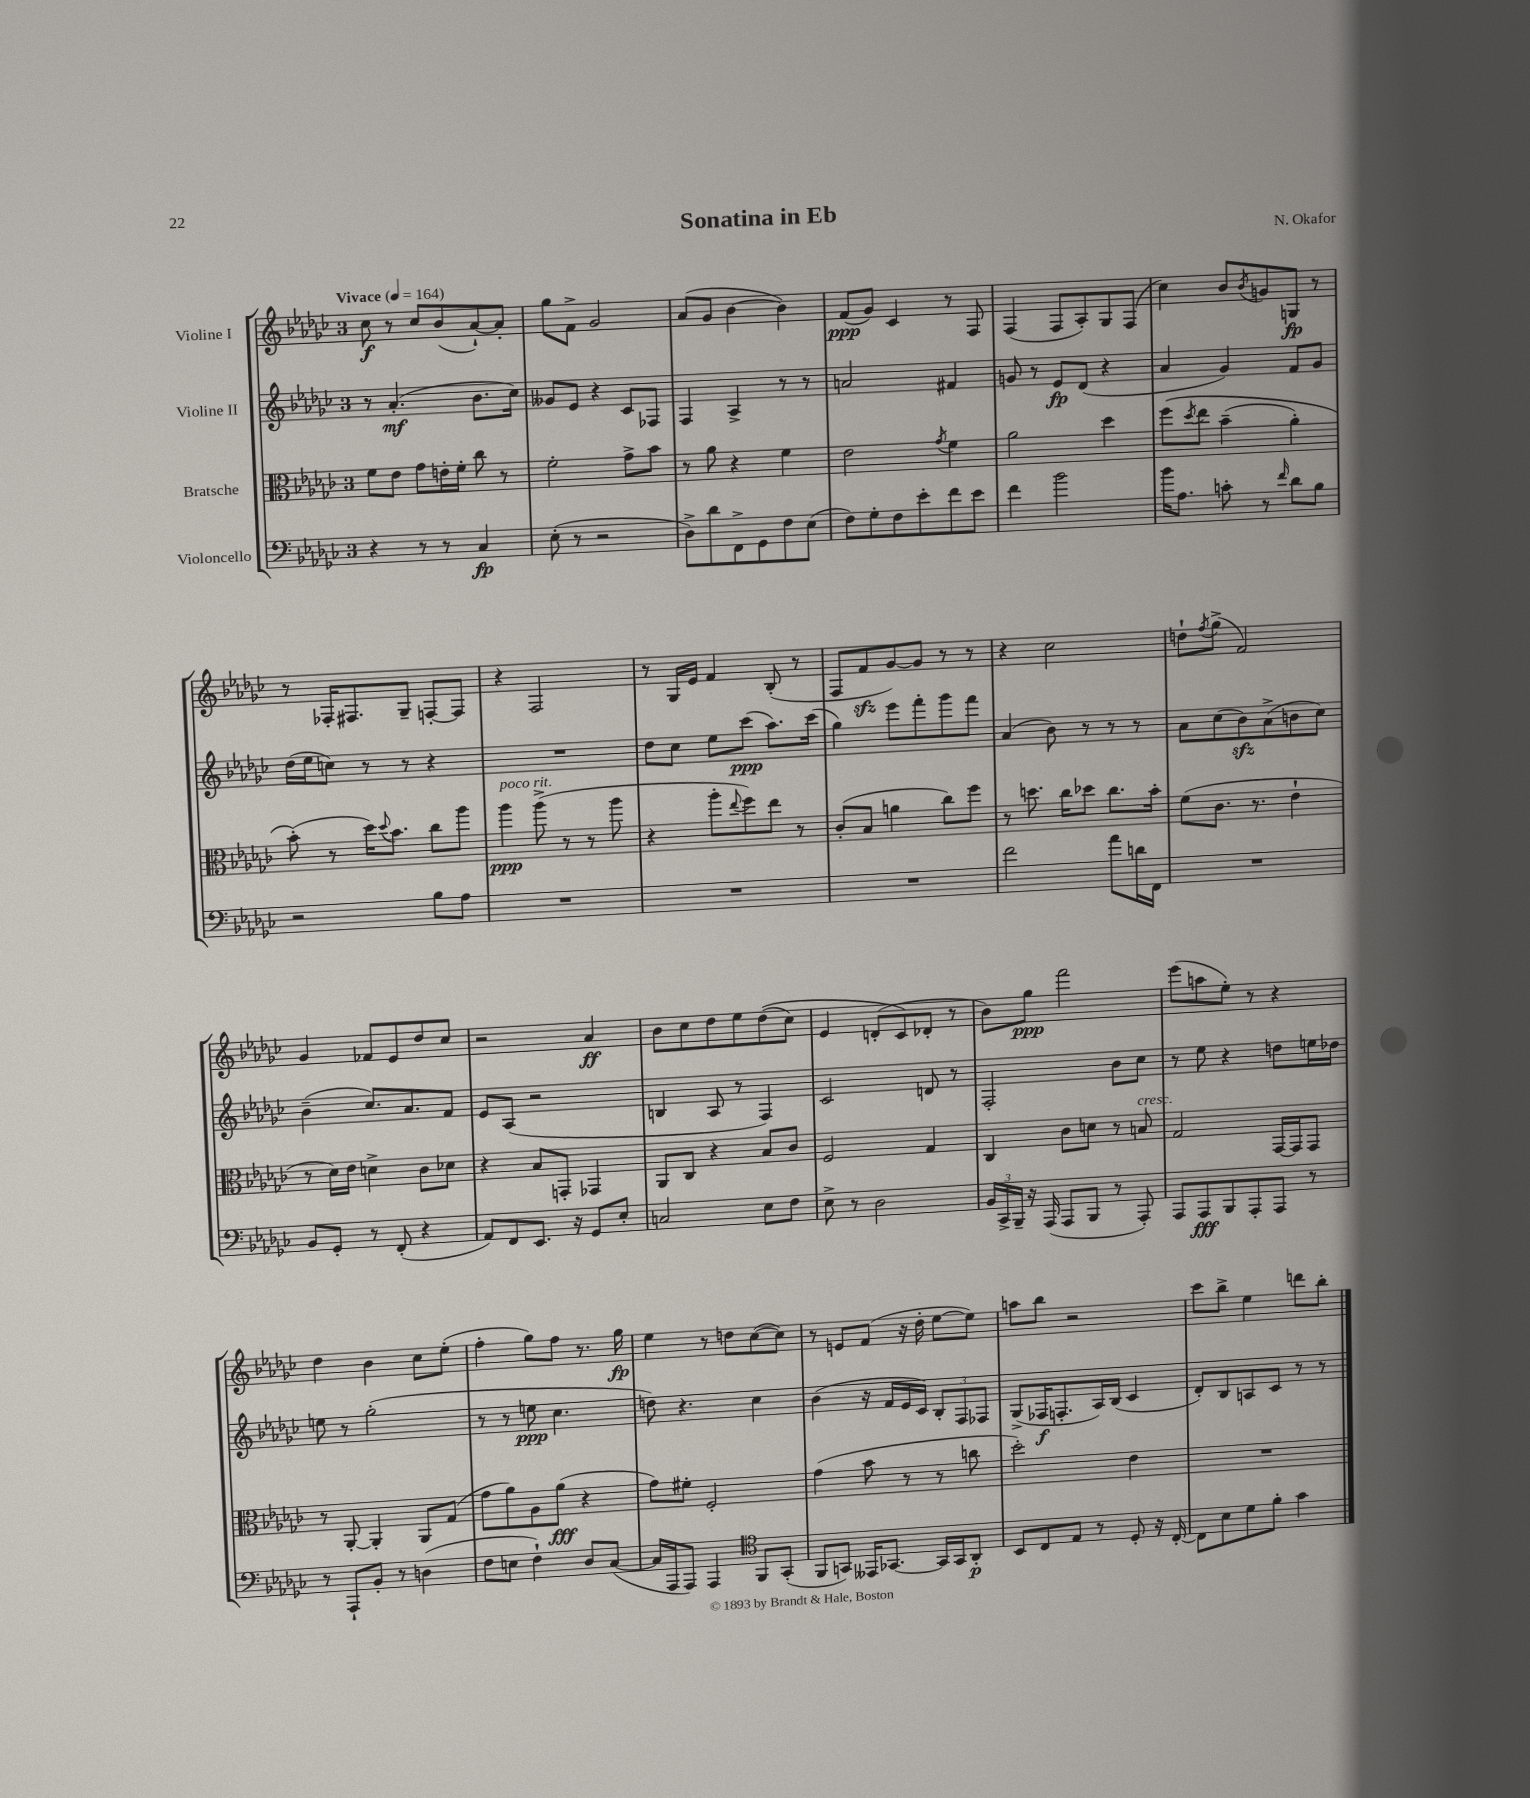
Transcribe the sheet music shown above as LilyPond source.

\header { title = "Sonatina in Eb" composer = "N. Okafor" }
<<
\new StaffGroup <<
\new Staff = "s0" \with { instrumentName = "Violine I" } {
    \clef treble \key ges \major \once \override Staff.TimeSignature.style = #'single-digit \time 3/4 \tempo "Vivace" 4 = 164
    ces''8\f r8 ces''8 bes'8( aes'8~-!) aes'8-. |
    ges''8 f'8-> ges'2 |
    aes'8( ges'8 bes'4~ bes'4) |
    f'8\ppp( ges'8) ces'4 r8 f8 |
    f4( f8 aes8-.) ges8 f8( |
    ces''4) bes'8 \acciaccatura { bes'8 } g'8 g8\fp r8 |
    r8 fes16-. fis8. ges8-- f8~-. f8 |
    r4 f2 |
    r8 ges16 ees'16 f'4 bes8-.( r8 |
    f8 f'8\sfz ges'8~) ges'8 r8 r8 |
    r4 ces''2 |
    d''8-! \acciaccatura { f''8 } ges''8->( f'2) |
    ges'4 fes'8 ees'8 des''8 ces''8 |
    r2 aes'4\ff |
    bes'8 ces''8 des''8 ees''8 des''8(\( ces''8) |
    ees'4 d'8-.( ces'8\) des'8-. r8 |
    bes'8) ges''8\ppp f'''2 |
    ees'''8( a''8 ees''8-.) r8 r4 |
    des''4 bes'4 ces''8 ees''8-.( |
    f''4-. ges''8) f''8 r8. ges''16\fp |
    ees''4 r8 d''8 ces''8~( ces''8) |
    r8 e'8 f'8( r16 des''16-. ees''8~ ees''8) |
    a''8 bes''8 r2 |
    ces'''8 bes''8-> ees''4 d'''8 bes''8-. \bar "|." |
}
\new Staff = "s1" \with { instrumentName = "Violine II" } {
    \clef treble \key ges \major \once \override Staff.TimeSignature.style = #'single-digit \time 3/4
    r8 aes'4.-.\mf( bes'8. ces''16) |
    geses'8 ees'8 r4 ces'8 fes8 |
    f4 aes4-> r8 r8 |
    a'2 fis'4 |
    g'8 r8 ees'8\fp des'8( r4 |
    aes'4 ges'4) f'8 ges'8 |
    des''16( ees''16 c''8) r8 r8 r4 |
    R2. |
    des''8 ces''8 ees''8 ces'''8\ppp( aes''8.) ces'''16( |
    ges''4) ees'''8 f'''8-. ges'''8 f'''8 |
    aes'4( bes'8) r8 r8 r8 |
    aes'8 ces''8( bes'8\sfz) aes'8->( b'8 ces''8) |
    bes'4--( ces''8.) aes'8. f'8 |
    ees'8 aes8( r2 |
    b4 aes8 r8 f4) |
    ces'2 d'8 r8 |
    f2-. bes'8 ces''8 |
    r8 ees''8 r4 d''8 e''16 des''16 |
    e''8 r8 ges''2-.( |
    r8 r8 e''8\ppp ces''4. |
    d''8) r4. ces''4 |
    bes'4( r16 f'16 ees'16 ces'16) \tuplet 3/2 { bes8-. f8 fes8 } |
    ges8->( fes16\f f8.-. aes16) bes16( ces'4 |
    des'8-.) bes8 a8 ces'8 r8 r8 \bar "|." |
}
\new Staff = "s2" \with { instrumentName = "Bratsche" } {
    \clef alto \key ges \major \once \override Staff.TimeSignature.style = #'single-digit \time 3/4
    f'8 ees'8 ges'8 e'16-. f'16-. ces''8 r8 |
    f'2-. ges'8-> bes'8 |
    r8 aes'8 r4 f'4 |
    ees'2 \acciaccatura { ges'8 } f'4 |
    aes'2 des''4 |
    f''8\( \acciaccatura { des''8 } ees''8 bes'4--( aes'4-.) |
    bes'8-.(\) r8 des''16) \appoggiatura { des''8 } bes'8. ces''8 aes''8 |
    aes''4\ppp^\markup { \italic "poco rit." } aes''8->( r8 r8 aes''8 |
    r4 aes''8-. \appoggiatura { ees''8 } f''8) ees''8 r8 |
    ces'8-.( bes8 a'4 ces''8) f''8 |
    r8 d''8. ces''16 des''8 ces''8. bes'16-. |
    f'8( ces'8. r8. ees'4-! |
    r8 des'16) ees'16 d'4-> ces'8 des'8 |
    r4 bes8 g,8-. ges,4 |
    aes,8 ces8 r4 bes8 ces'8 |
    f2 ges4 |
    ces4 ces'8 d'8 r8 b8^\markup { \italic "cresc." } |
    ges2 ges,16~ ges,16 ges,8 |
    r8 aes,8~-. aes,4-. aes,8 ges8( |
    ges'8 aes'8) aes8 aes'8\fff( r4 |
    ges'8) fis'8-. f2-. |
    ges'4( bes'8 r8 r8 c''8 |
    des''2-.) ees'4 |
    R2. \bar "|." |
}
\new Staff = "s3" \with { instrumentName = "Violoncello" } {
    \clef bass \key ges \major \once \override Staff.TimeSignature.style = #'single-digit \time 3/4
    r4 r8 r8 ces4\fp |
    ees8-.( r8 r2 |
    des8->) des'8 f,8-> ges,8 f8 ees8( |
    f8) ges8-. f8 ees'8-. f'8 ees'8 |
    f'4 bes'2 |
    bes'16 aes8. c'8-. r8 \grace { f'16 } des'8 bes8 |
    r2 bes8 aes8 |
    R2. |
    R2. |
    R2. |
    f'2 aes'8 d'16 f,16 |
    R2. |
    bes,8 ges,8-. r8 f,8-.( r4 |
    aes,8) f,8 ees,8. r16 ges,8 ees8-. |
    c2 ees8 f8 |
    ees8-> r8 des2 |
    \tuplet 3/2 { bes,16 ces,16-> bes,,16-- } r16 aes,,16( aes,,8 bes,,8 r8 aes,,8-.) |
    aes,,8 aes,,8\fff bes,,8 aes,,8-. aes,,8 r8 |
    r8 aes,,8-! bes,8-. r8 d4( |
    f8 e8 f4-!) des8 ces8~( |
    ces16 aes,,16 aes,,8) aes,,4 \clef tenor f,8 ges,8-.( |
    f,8 g,8) eeses,16 ges,8.~ ges,16 ges,16 aes,8-.\p |
    bes,8 ces8 ees8 r8 des8-. r16 ces16~-. |
    ces8 bes8 des'8 f'8-. ges'4 \bar "|." |
}
>>
>>
\layout { \context { \Score \remove "Bar_number_engraver" } }
